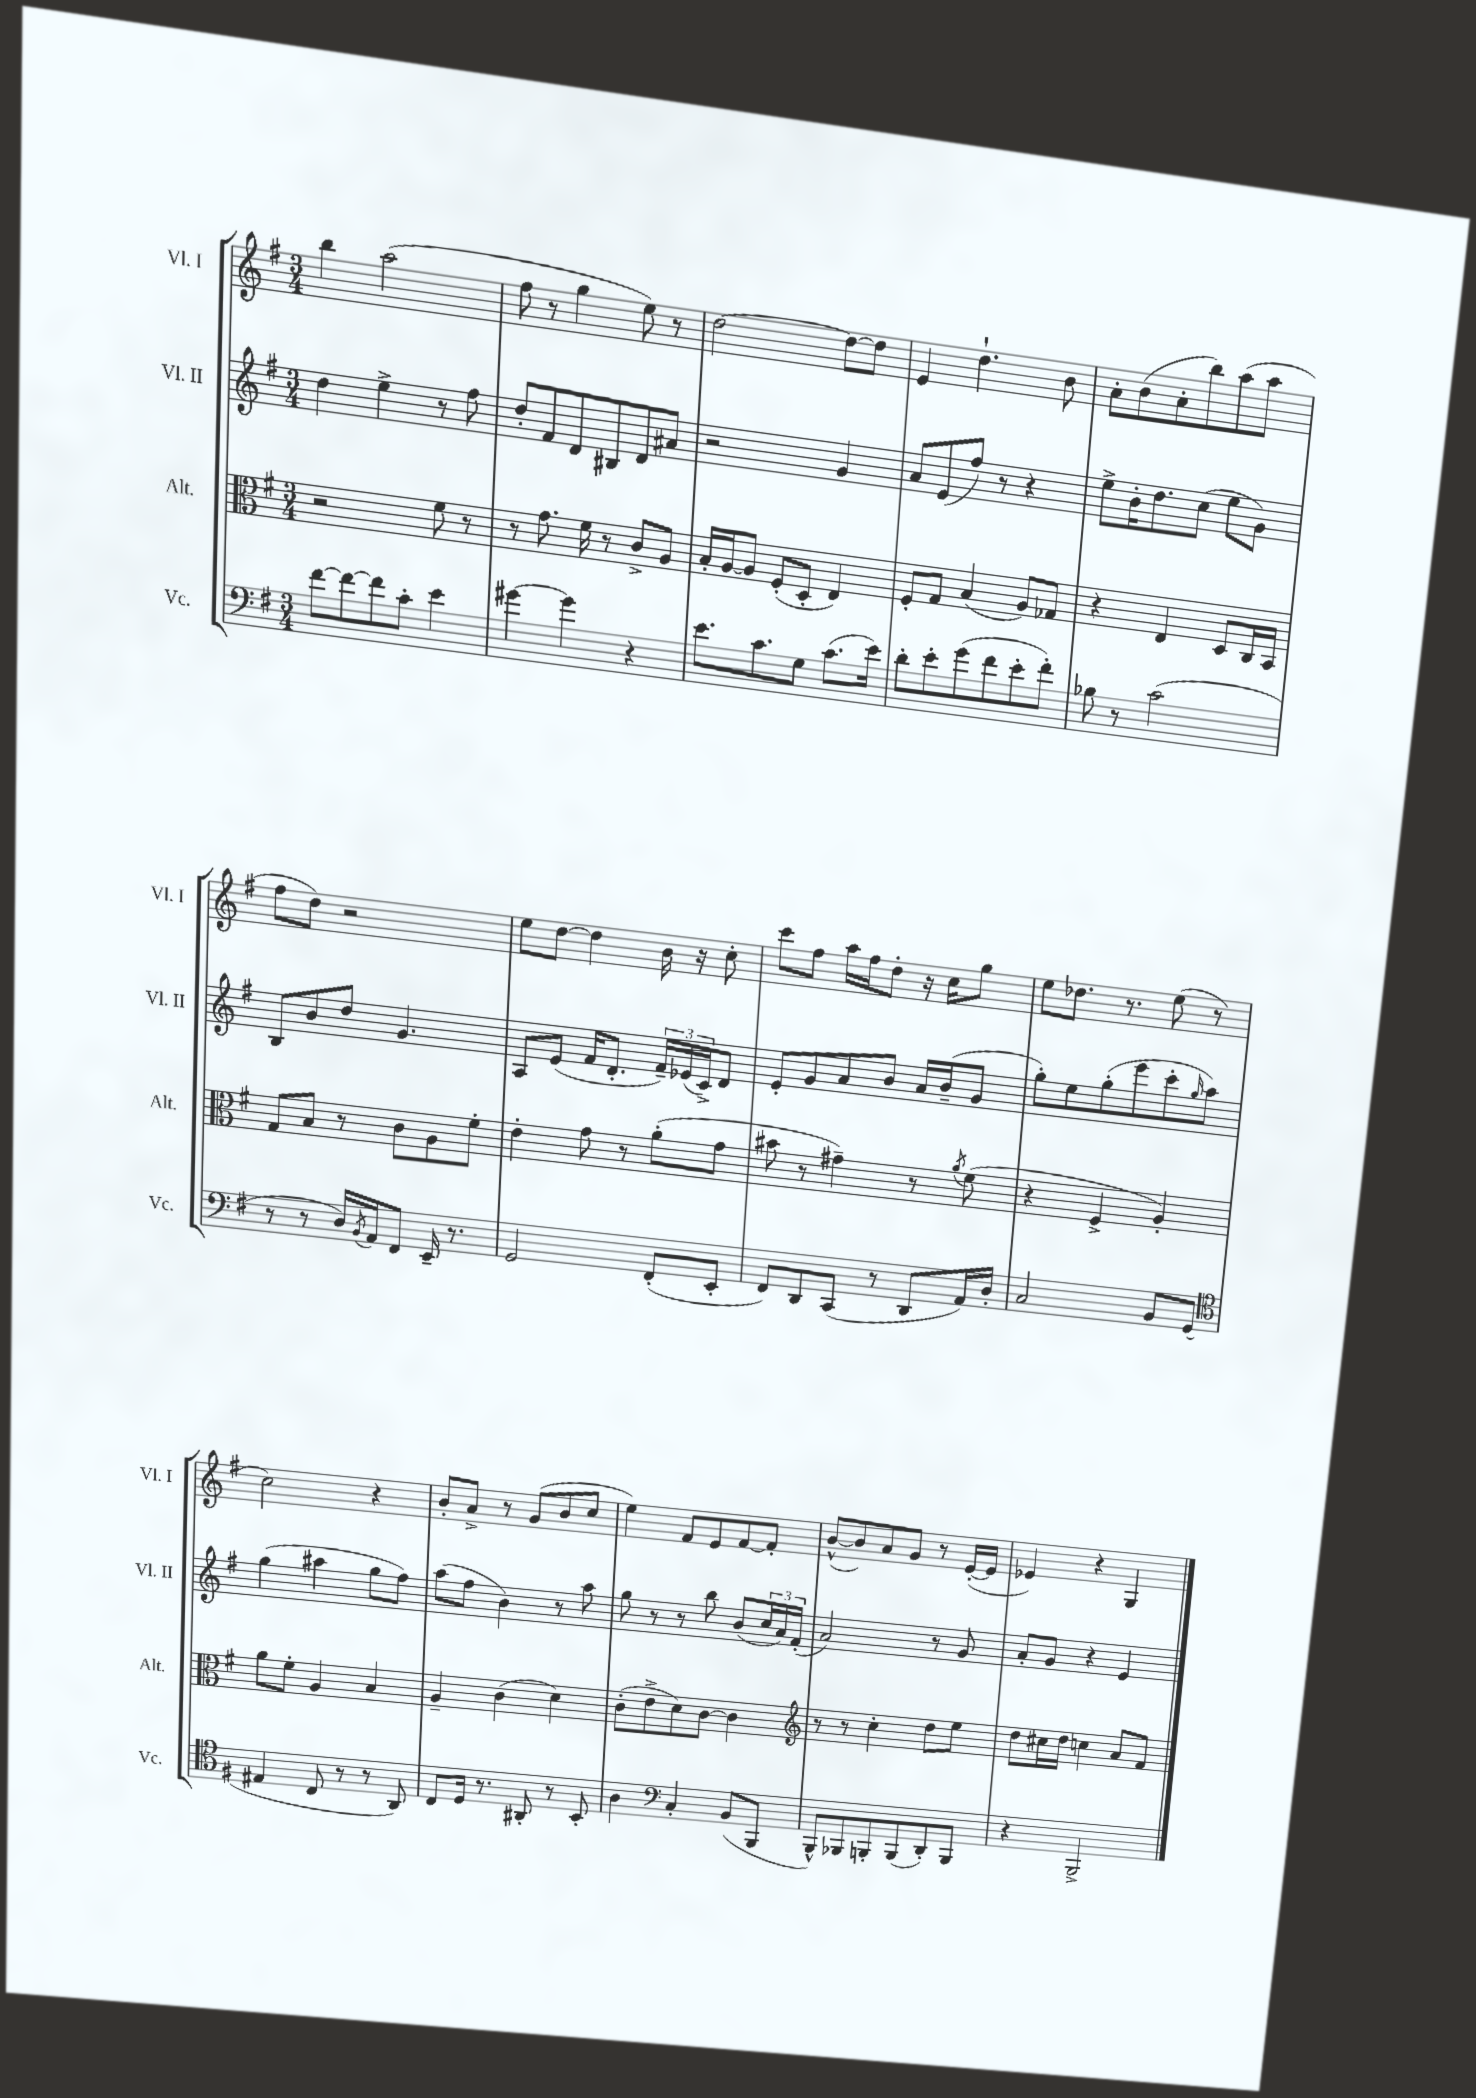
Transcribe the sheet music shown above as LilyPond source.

<<
\new StaffGroup <<
\new Staff = "s0" \with { instrumentName = "Vl. I" shortInstrumentName = "Vl. I" } {
    \clef treble \key g \major \numericTimeSignature \time 3/4
    b''4 a''2( |
    fis''8 r8 g''4 e''8) r8 |
    d''2~ d''8~ d''8 |
    e'4 d''4.-! b'8 |
    a'8-. b'8( a'8-. b''8) a''8( a''8 |
    fis''8 d''8) r2 |
    e''8 d''8~ d''4 b'16 r16 c''8-. |
    c'''8 fis''8 a''16 fis''16 d''8-. r16 c''16 g''8 |
    e''8 des''8. r8. e''8( r8 |
    c''2) r4 |
    b'8-. a'8-> r8 g'8( b'8 c''8 |
    e''4) fis'8 e'8 fis'8~ fis'8-. |
    b'8~-^( b'8) a'8 g'8 r8 e'16~-.( e'16 |
    ees'4) r4 g4 \bar "|." |
}
\new Staff = "s1" \with { instrumentName = "Vl. II" shortInstrumentName = "Vl. II" } {
    \clef treble \key g \major \numericTimeSignature \time 3/4
    d''4 e''4-> r8 fis''8 |
    d''8-. fis'8 d'8 bis8 d'8 ais'8 |
    r2 g'4 |
    a'8 e'8( fis''8) r8 r4 |
    e''8-> b'16-. d''8. c''8( e''8 g'8) |
    b8 b'8 d''8 g'4. |
    a8 e'8( fis'16 d'8.-. \tuplet 3/2 { fis'16--) ees'16( c'16->) } d'8 |
    e'8-. g'8 a'8 b'8 a'16 b'16--( g'8 |
    g''8-.) e''8 g''8-.( e'''8 c'''8-. \grace { g''16 } a''8) |
    g''4( ais''4 g''8 fis''8) |
    a''8( fis''8 b'4) r8 a''8 |
    g''8 r8 r8 b''8 b'8( \tuplet 3/2 { c''16 a'16) fis'16-.( } |
    a'2) r8 g'8 |
    a'8-. g'8 r4 e'4 \bar "|." |
}
\new Staff = "s2" \with { instrumentName = "Alt." shortInstrumentName = "Alt." } {
    \clef alto \key g \major \numericTimeSignature \time 3/4
    r2 fis'8 r8 |
    r8 g'8. fis'16 r8 c'8-> a8 |
    b16-. a16~ a8 fis8-.( d8-. e4) |
    fis8-. g8 b4( a8) ges8 |
    r4 e4 d8 c16 b,16 |
    g8 b8 r8 c'8 a8 fis'8-. |
    e'4-. g'8 r8 a'8-.( g'8 |
    bis'8 r8 gis'4--) r8 \acciaccatura { a'8 } fis'8( |
    r4 fis4-> a4-.) |
    a'8 fis'8-. a4 b4 |
    a4-- c'4( d'4) |
    c'8-.( e'8-> d'8) c'8~ c'4 |
    \clef treble r8 r8 c''4-. d''8 e''8 |
    d''8 cis''16 d''16 c''4 a'8 fis'8 \bar "|." |
}
\new Staff = "s3" \with { instrumentName = "Vc." shortInstrumentName = "Vc." } {
    \clef bass \key g \major \numericTimeSignature \time 3/4
    fis'8~ fis'8~ fis'8 c'8-. e'4 |
    gis'4~ gis'4 r4 |
    e'8. c'8. g8 c'8.( e'16) |
    d'8-. e'8-. g'8( fis'8 e'8-. fis'8-.) |
    bes8 r8 c'2( |
    r8 r8 d16) \acciaccatura { b,8 } a,16 fis,8 e,16-- r8. |
    g,2 fis,8-.( e,8-. |
    fis,8) d,8 c,8( r8 d,8 a,16) d16-. |
    c2 b,8 g,8( |
    \clef tenor eis4 c8 r8 r8 a,8) |
    c8 d16 r8. ais,8-. r8 b,8-. |
    a4 \clef bass c4-. b,8( b,,8 |
    b,,8-^) bes,,8 b,,8-. b,,8( d,8-.) b,,8 |
    r4 b,,2-> \bar "|." |
}
>>
>>
\layout { \context { \Score \remove "Bar_number_engraver" } }
